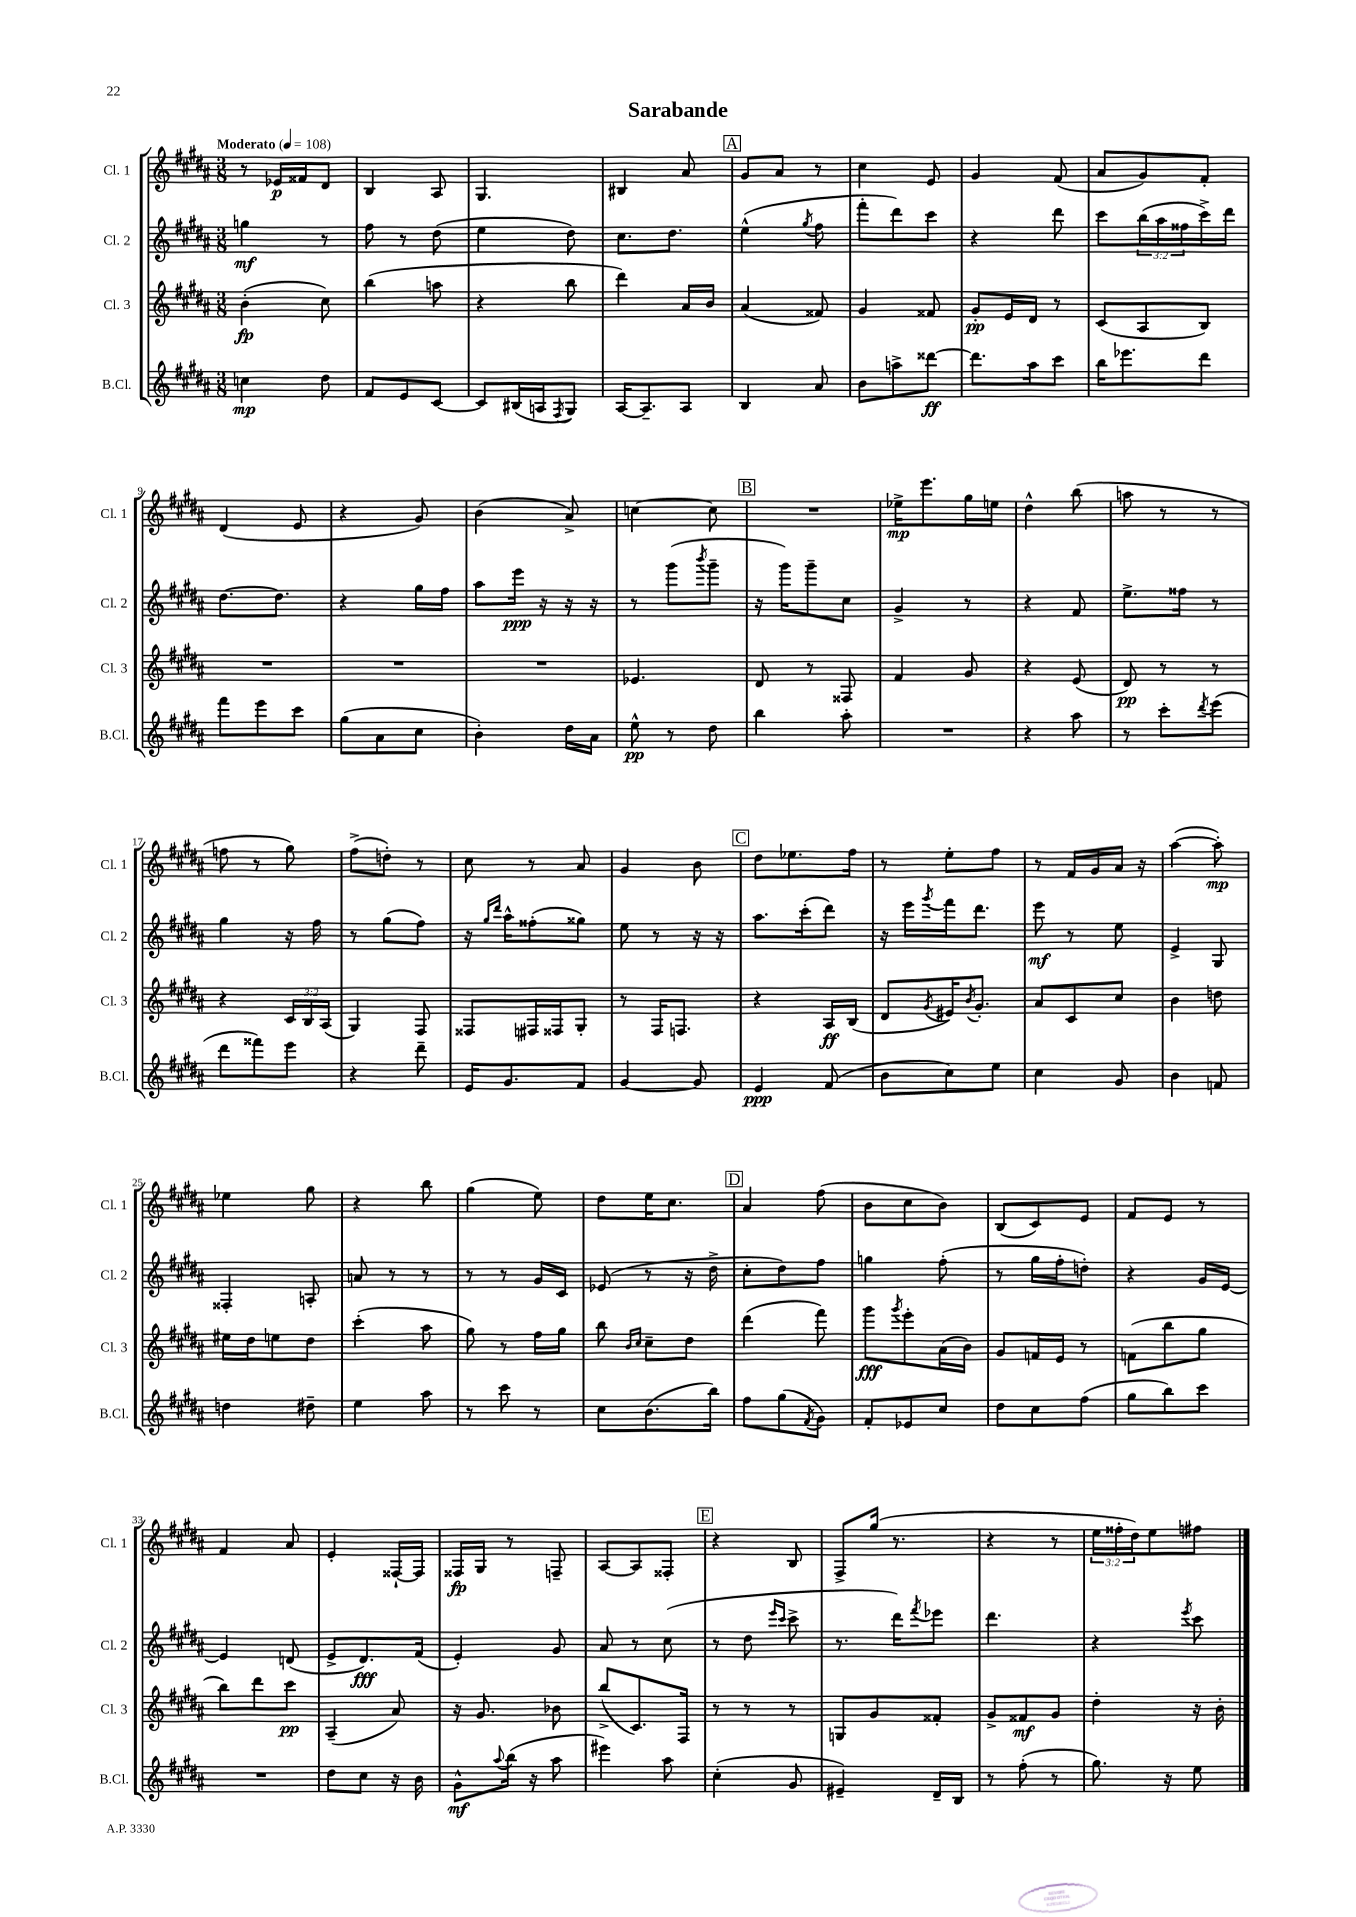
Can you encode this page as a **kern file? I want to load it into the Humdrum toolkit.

**kern	**kern	**kern	**kern
*staff4	*staff3	*staff2	*staff1
*clefG2	*clefG2	*clefG2	*clefG2
*k[f#c#g#d#a#]	*k[f#c#g#d#a#]	*k[f#c#g#d#a#]	*k[f#c#g#d#a#]
*M3/8	*M3/8	*M3/8	*M3/8
*MM108	*MM108	*MM108	*MM108
4cc	(4b'	4gg	8r
.	.	.	16e-
.	.	.	16f##
8dd#	8cc#)	8r	8d#
=	=	=	=
8f#	(4bb	8ff#	4B
8e	.	8r	.
[8c#	8aa	(8dd#	8A#
=	=	=	=
8c#]	4r	4ee	4.G#
(16B#	.	.	.
16A	.	.	.
8qF#	.	.	.
8G#)	8bb	8dd#)	.
=	=	=	=
[16A#	4ddd#)	8.cc#	4B#
8.A#~]	.	.	.
.	.	8.dd#	.
8A#	16a#	.	8a#
.	16b	.	.
=	=	=	=
4B	(4a#	(4ee^^	8g#
.	.	.	8a#
.	.	8qgg#	.
8a#	8f##)	8ff#	8r
=	=	=	=
8b	4g#	8fff#'	4cc#
8aa^	.	8ddd#)	.
[8ddd##	8f##	8ccc#	8e
=	=	=	=
8.ddd##]	8g#'	4r	4g#
.	16e	.	.
16aa#	16d#	.	.
8ccc#	8r	8ddd#	(8f#
=	=	=	=
16bb	(8c#	8ccc#	8a#
8.eee-	.	.	.
.	8A#	(24bb	8g#)
.	.	24aa#	.
.	.	24ff##	.
8ddd#	8B)	16ccc#^)	8f#'
.	.	16ddd#	.
=	=	=	=
8fff#	4.r	[8.dd#	(4d#
8eee	.	.	.
.	.	8.dd#]	.
8ccc#	.	.	8e
=	=	=	=
(8gg#	4.r	4r	4r
8a#	.	.	.
8cc#	.	16gg#	8g#)
.	.	16ff#	.
=	=	=	=
4b')	4.r	8aa#	(4b
.	.	16eee	.
.	.	16r	.
16dd#	.	16r	8a#^)
16a#	.	16r	.
=	=	=	=
8ee^^	4.e-	8r	[4cc
8r	.	(8ggg#	.
.	.	8qbbb	.
8dd#	.	8ggg#~	8cc]
=	=	=	=
4bb	8d#	16r	4.r
.	.	16ggg#)	.
.	8r	8ggg#~	.
8aa#'	8F##	8cc#	.
=	=	=	=
4.r	4f#	4g#^	16ee-^
.	.	.	8.eee
.	8g#	8r	16gg#
.	.	.	16ee
=	=	=	=
4r	4r	4r	4dd#^^
8aa#	(8e	8f#	(8bb
=	=	=	=
8r	8d#)	8.ee^	8aa
8ccc#'	8r	.	8r
.	.	16ff##	.
8qddd#	.	.	.
(8eee	8r	8r	8r
=	=	=	=
8ddd#	4r	4gg#	8ff
8fff##)	.	.	8r
8eee	24c#	16r	8gg#)
.	24B	.	.
.	.	16ff#	.
.	(24A#	.	.
=	=	=	=
4r	4G#)	8r	(8ff#^
.	.	(8gg#	8dd')
8ddd#~	8F#	8ff#)	8r
=	=	=	=
16e	8F##	16r	8cc#
.	.	16qqgg#	.
.	.	16qqddd#	.
8.g#	.	16aa#^^	.
.	16F#	(8ff##'	8r
.	16F##	.	.
8f#	8G#'	8gg##)	8a#
=	=	=	=
[4g#	8r	8ee	4g#
.	16F#	8r	.
.	8.F	.	.
8g#]	.	16r	8b
.	.	16r	.
=	=	=	=
4e	4r	8.aa#	8dd#
.	.	.	8.ee-
.	.	(16ccc#'	.
(8f#	16A#	8ddd#)	.
.	(16B	.	16ff#
=	=	=	=
8b	8d#	16r	8r
.	.	16eee	.
.	8qg#	8qggg#	.
8cc#)	16e#)	16fff#	8ee'
.	8qb	.	.
.	8.g#'	8.ddd#	.
8ee	.	.	8ff#
=	=	=	=
4cc#	8a#	8eee	8r
.	8c#	8r	16f#
.	.	.	16g#
8g#	8cc#	8ee	16a#
.	.	.	16r
=	=	=	=
4b	4b	4e^	([4aa#
8f	8dd	8G#	8aa#'])
=	=	=	=
4dd	16ee#	4F##'	4ee-
.	16dd#	.	.
.	8ee	.	.
8dd#~	8dd#	8A'	8gg#
=	=	=	=
4ee	(4ccc#'	8a	4r
.	.	8r	.
8aa#	8aa#	8r	8bb
=	=	=	=
8r	8gg#)	8r	(4gg#
8ccc#	8r	8r	.
8r	16ff#	16g#	8ee)
.	16gg#	16c#	.
=	=	=	=
8cc#	8bb	(8e-	8dd#
.	16qqb	.	.
.	16qqcc#	.	.
(8.b	8cc#~	8r	16ee
.	.	.	8.cc#
.	8dd#	16r	.
16bb)	.	16dd#^	.
=	=	=	=
8ff#	(4ddd#	8cc#'	4a#
(8gg#	.	8dd#)	.
8qf#	.	.	.
8g#)	8fff#)	8ff#	(8ff#
=	=	=	=
8f#'	8ggg#	4gg	8b
.	8qggg#	.	.
8e-	8eee'	.	8cc#
8cc#	(16a#	(8ff#'	8b)
.	16b)	.	.
=	=	=	=
8dd#	8g#	8r	(8B
8cc#	16f	16gg#	8c#)
.	16e	16ff#'	.
(8ff#	8r	8dd')	8e
=	=	=	=
8gg#	(8f	4r	8f#
8bb)	8bb	.	8e
8ccc#	8gg#	16g#	8r
.	.	[16e	.
=	=	=	=
4.r	8bb)	4e]	4f#
.	8ddd#	.	.
.	8ccc#	(8d	8a#
=	=	=	=
8dd#	(4A#~	8e^	4e'
8cc#	.	8.d#)	.
16r	8a#)	.	[16F##`
16b	.	(16f#	16F##]
=	=	=	=
8g#^^	16r	4e')	16F##
.	8.g#	.	16G#
8qqaa#	.	.	.
(16bb	.	.	8r
16r	.	.	.
8aa#	8b-	8g#	8F~
=	=	=	=
4eee#)	(8bb^	8a#	[8A#
.	8.c#)	8r	8A#]
8aa#	.	(8cc#	8F##'
.	16F#	.	.
=	=	=	=
(4cc#'	8r	8r	4r
.	8r	8dd#	.
.	.	16qqeee	.
.	.	16qqccc#	.
8g#	8r	8ccc#^	8B
=	=	=	=
4e#~)	8G	8.r	8F#^
.	8g#	.	(16gg#
.	.	16ddd#)	8.r
.	.	8qfff#	.
16d#~	8f##'	8eee-	.
16B	.	.	.
=	=	=	=
8r	8g#^	4.ddd#	4r
(8ff#'	8f##	.	.
8r	8g#	.	8r
=	=	=	=
8.gg#)	4dd#'	4r	24ee
.	.	.	24ff##'
.	.	.	24dd#)
.	.	.	8ee
16r	.	.	.
.	.	8qeee	.
8ee	16r	8ccc#	8ff#
.	16b'	.	.
==	==	==	==
*-	*-	*-	*-
